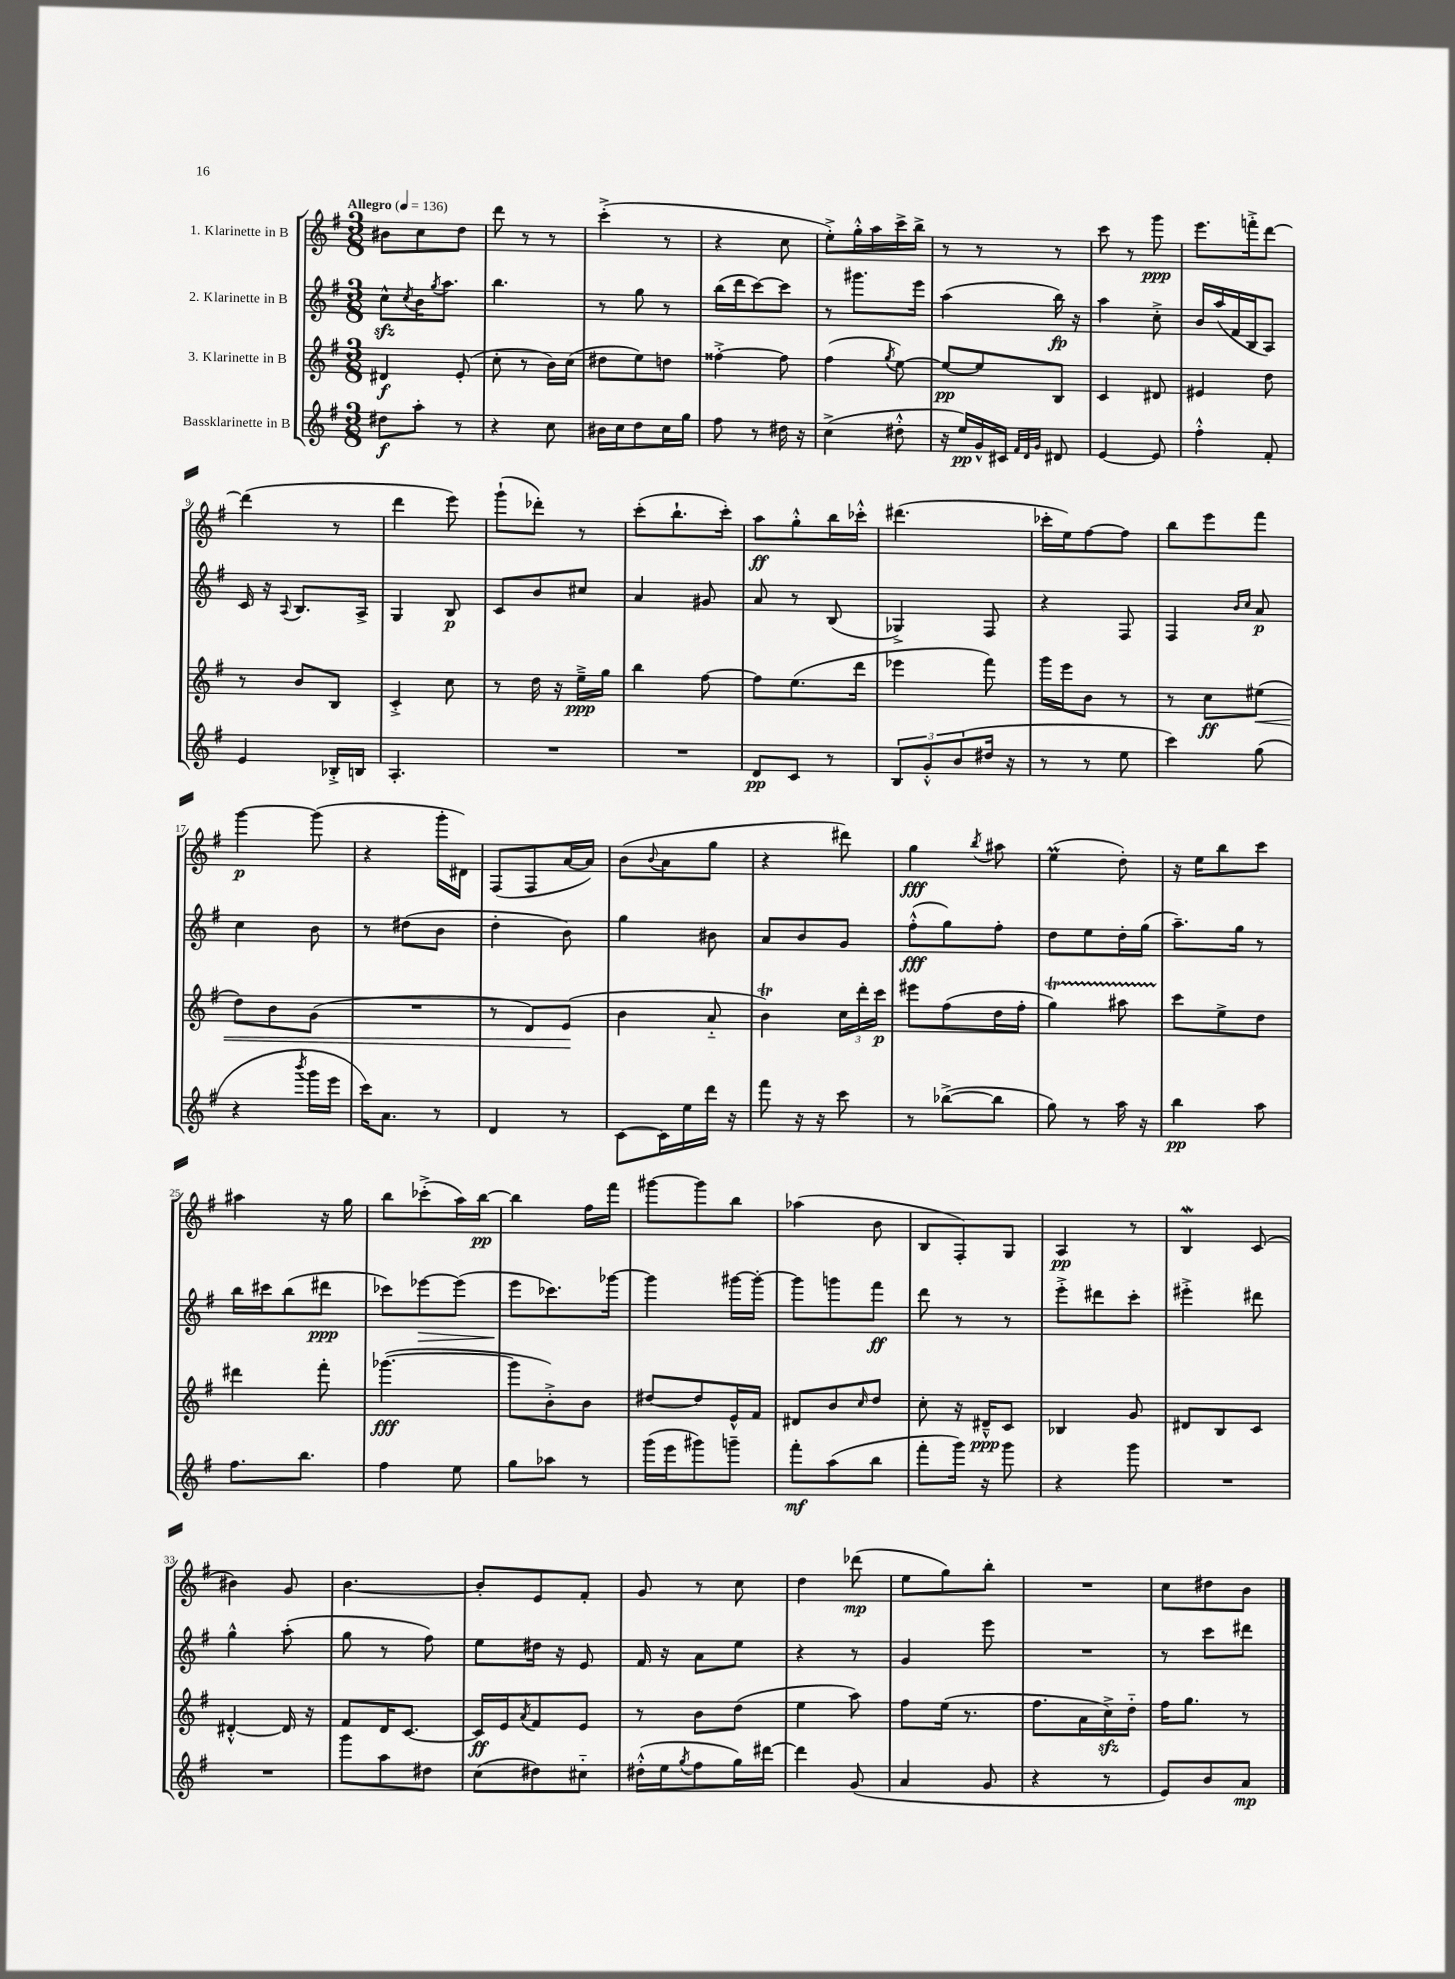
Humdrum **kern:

**kern	**dynam	**kern	**dynam	**kern	**dynam	**kern	**dynam
*part4	*part4	*part3	*part3	*part2	*part2	*part1	*part1
*staff4	*staff4	*staff3	*staff3	*staff2	*staff2	*staff1	*staff1
*I"Bassklarinette in B	*	*I"3. Klarinette in B	*	*I"2. Klarinette in B	*	*I"1. Klarinette in B	*
*clefG2	*	*clefG2	*	*clefG2	*	*clefG2	*
*k[f#]	*	*k[f#]	*	*k[f#]	*	*k[f#]	*
*M3/8	*	*M3/8	*	*M3/8	*	*M3/8	*
*MM136	*	*MM136	*	*MM136	*	*MM136	*
=1	=1	=1	=1	=1	=1	=1	=1
!	!	!	!	!	!	!LO:TX:a:B:t=Allegro	!
8dd#X\L	f	4d#X/	f	8cczz^^\L	.	8b#X\L	.
.	.	.	.	8qcc/	.	.	.
8aa'\J	.	.	.	16b\K	.	8cc\	.
.	.	.	.	8qgg/	.	.	.
.	.	.	.	8.aa\J	.	.	.
8r	.	(8e'/	.	.	.	8dd\J	.
=2	=2	=2	=2	=2	=2	=2	=2
4r	.	8cc'\	.	4.bb\	.	8ddd\	.
.	.	8r	.	.	.	8r	.
8cc\	.	16b\LL)	.	.	.	8r	.
.	.	(16cc\JJ	.	.	.	.	.
=3	=3	=3	=3	=3	=3	=3	=3
16b#X\LL	.	8dd#X\L	.	8r	.	(4ccc'^\	.
16cc\J	.	.	.	.	.	.	.
8dd\	.	8ee\)	.	8gg\	.	.	.
16cc\L	.	8ddn\J	.	8r	.	8r	.
16gg\JJ	.	.	.	.	.	.	.
=4	=4	=4	=4	=4	=4	=4	=4
8ff#\	.	[4ff##X'^\	.	(16bb\LL	.	4r	.
.	.	.	.	16ddd\J	.	.	.
8r	.	.	.	[8ccc\)	.	.	.
16dd#X\	.	8ff##\]	.	8ccc\J]	.	8cc\	.
16r	.	.	.	.	.	.	.
=5	=5	=5	=5	=5	=5	=5	=5
(4cc^\	.	(4ff#\	.	8r	.	8ee'^\L)	.
.	.	.	.	8.ggg#X\L	.	16gg'^^\L	.
.	.	.	.	.	.	16aa\	.
.	.	8qgg/	.	.	.	.	.
8dd#X'^^\	.	[8ee\)	.	.	.	16ccc^\	.
.	.	.	.	16eee\Jk	.	16bb^\JJ	.
=6	=6	=6	=6	=6	=6	=6	=6
16r	.	8ee/L_	pp	(4aa\	.	8r	.
16ee/LL)	pp	.	.	.	.	.	.
16g^^/	.	8ee/]	.	.	.	8r	.
16c#X/JJ	.	.	.	.	.	.	.
32qqf#/LLL	.	.	.	.	.	.	.
32qqd/	.	.	.	.	.	.	.
32qqg/JJJ	.	.	.	.	.	.	.
8d#X/	.	8B/J	.	16bb\)	fp	8r	.
.	.	.	.	16r	.	.	.
=7	=7	=7	=7	=7	=7	=7	=7
[4e/	.	4c/	.	4aa\	.	8ccc\	.
.	.	.	.	.	.	8r	.
8e/]	.	8d#X/	.	8cc'^\	.	8ggg\	ppp
=8	=8	=8	=8	=8	=8	=8	=8
4ff#'^^\	.	4e#X/	.	16b/LL	.	8.eee\L	.
.	.	.	.	(16aa/	.	.	.
.	.	.	.	16f#/	.	.	.
.	.	.	.	16B/J	.	16fffn'^\k	.
8f#'/	.	8dd\	.	8A/J)	.	[8ddd\J	.
!!LO:LB:g=z
=9	=9	=9	=9	=9	=9	=9	=9
4e/	.	8r	.	16c/	.	(4ddd\]	.
.	.	.	.	16r	.	.	.
.	.	.	.	8qqA/	.	.	.
.	.	8b/L	.	8.B/L	.	.	.
16B-X'^/LL	.	8B/J	.	.	.	8r	.
16Bn/JJ	.	.	.	16A^/Jk	.	.	.
=10	=10	=10	=10	=10	=10	=10	=10
4.A'/	.	4c'^/	.	4G/	.	4ddd\	.
.	.	8cc\	.	8B/	p	8eee\)	.
=11	=11	=11	=11	=11	=11	=11	=11
4.r	.	8r	.	8c/L	.	(8ggg`\L	.
.	.	16dd\	.	8b/	.	8ddd-X'\J)	.
.	.	16r	.	.	.	.	.
.	.	16ee~^\LL	ppp	8cc#X/J	.	8r	.
.	.	16gg\JJ	.	.	.	.	.
=12	=12	=12	=12	=12	=12	=12	=12
4.r	.	4bb\	.	4a/	.	(8ccc'\L	.
.	.	.	.	.	.	8.bb`\	.
.	.	[8ff#\	.	8g#X/	.	.	.
.	.	.	.	.	.	16ccc'\Jk)	.
=13	=13	=13	=13	=13	=13	=13	=13
8d/L	pp	8ff#\L]	.	8a/	.	8aa\L	ff
8c/J	.	(8.ee\	.	8r	.	8gg'^^\	.
8r	.	.	.	(8B/	.	16bb\L	.
.	.	16ddd\Jk	.	.	.	16ccc-X'^^\JJ	.
=14	=14	=14	=14	=14	=14	=14	=14
12B/L	.	4eee-X\	.	4G-X^/)	.	(4.ddd#X\	.
12g'^^/	.	.	.	.	.	.	.
(12b/	.	.	.	.	.	.	.
16dd#X/Jk	.	8fff#\)	.	8F#/	.	.	.
16r	.	.	.	.	.	.	.
=15	=15	=15	=15	=15	=15	=15	=15
8r	.	16ggg\LL	.	4r	.	16ccc-X'\LL	.
.	.	16eee\J	.	.	.	16ee\J)	.
8r	.	8b\J	.	.	.	[8ff#\	.
8ee\	.	8r	.	8F#/	.	8ff#\J]	.
=16	=16	=16	=16	=16	=16	=16	=16
4ccc\)	.	8r	.	4F#/	.	8bb\L	.
.	.	8cc\L	ff	.	.	8eee\	.
.	.	.	.	16qqb/LL	.	.	.
.	.	.	.	16qqcc/JJ	.	.	.
!	!	!	!LO:HP:b	!	!	!	!
(8gg\	.	(8ee#X\J	<	8a/	p	8fff#\J	.
!!LO:LB:g=z
=17	=17	=17	=17	=17	=17	=17	=17
4r	.	8dd\L)	.	4cc\	.	[4ggg\	p
.	.	8b\	.	.	.	.	.
8qbbb/	.	.	.	.	.	.	.
16ggg\LL	.	(8g\J	.	8b\	.	(8ggg\]	.
16eee\JJ	.	.	.	.	.	.	.
=18	=18	=18	=18	=18	=18	=18	=18
16ccc\KL)	.	4.r	.	8r	.	4r	.
8.a\J	.	.	.	.	.	.	.
.	.	.	.	(8dd#X\L	.	.	.
8r	.	.	.	8b\J	.	16ggg'\LL	.
.	.	.	.	.	.	16d#X\JJ)	.
=19	=19	=19	=19	=19	=19	=19	=19
4d/	.	8r	.	4dd'\	.	(8F#/L	.
.	.	8d/L)	.	.	.	8F#/	.
8r	.	(8e/J	.	8b\)	.	[16a/L	.
.	.	.	.	.	.	16a/JJ])	.
.	.	.	[	.	.	.	.
=20	=20	=20	=20	=20	=20	=20	=20
[8c\L	.	4b\	.	4gg\	.	(8b\L	.
.	.	.	.	.	.	8qqb/	.
16c\L]	.	.	.	.	.	8a\	.
16ee\	.	.	.	.	.	.	.
16ddd\JJ	.	8a/	.	8b#X\	.	8gg\J	.
16r	.	.	.	.	.	.	.
=21	=21	=21	=21	=21	=21	=21	=21
8fff#\	.	4bt\)	.	8a/L	.	4r	.
16r	.	.	.	8b/	.	.	.
16r	.	.	.	.	.	.	.
8ccc\	.	24cc\LL	.	8g/J	.	8ddd#X\)	.
.	.	24ddd'\	.	.	.	.	.
.	.	24ccc\JJ	p	.	.	.	.
=22	=22	=22	=22	=22	=22	=22	=22
8r	.	8eee#X\L	.	(8ff#'^^\L	fff	4gg\	fff
([8bb-X^\L	.	(8ff#\	.	8gg\)	.	.	.
.	.	.	.	.	.	8qbb/	.
8bb-\J]	.	16dd\L	.	8ff#'\J	.	8aa#X\	.
.	.	16ff#'\JJ	.	.	.	.	.
=23	=23	=23	=23	=23	=23	=23	=23
8gg\)	.	4ggT\)	.	8dd\L	.	(4eeM\	.
8r	.	.	.	8ee\	.	.	.
16aa\	.	8aa#XTTT\	.	16dd'\L	.	8dd'\)	.
16r	.	.	.	(16gg\JJ	.	.	.
=24	=24	=24	=24	=24	=24	=24	=24
4bb\	pp	8ccc\L	.	8.aa~\L)	.	16r	.
.	.	.	.	.	.	16ee\KL	.
.	.	8ee^\	.	.	.	8bb\	.
.	.	.	.	16gg\Jk	.	.	.
8aa\	.	8dd\J	.	8r	.	8ccc\J	.
!!LO:LB:g=z
=25	=25	=25	=25	=25	=25	=25	=25
8.ff#\L	.	4ddd#X\	.	16bb\LL	.	4aa#X\	.
.	.	.	.	16ccc#X\J	.	.	.
.	.	.	.	(8bb\	.	.	.
8.bb\J	.	.	.	.	.	.	.
.	.	8fff#'\	.	8ddd#X\J	ppp	16r	.
.	.	.	.	.	.	16gg\	.
=26	=26	=26	=26	=26	=26	=26	=26
4ff#\	.	([4.ggg-X\	fff	8ccc-X\L)	.	8bb\L	.
!	!	!	!	!	!LO:HP:b	!	!
.	.	.	.	[8eee-X\	>	(8ccc-X'^\	.
8ee\	.	.	.	(8eee-\J]	.	16aa\L)	.
.	.	.	.	.	.	[16bb\JJ	pp
=27	=27	=27	=27	=27	=27	=27	=27
8gg\L	.	8ggg-\L]	.	8eee\L	.	4bb\]	.
8aa-X\J	.	8b'^\)	.	8.ccc-X\)	]	.	.
8r	.	8b\J	.	.	.	16ff#\LL	.
.	.	.	.	[16ggg-X\Jk	.	16fff#\JJ	.
=28	=28	=28	=28	=28	=28	=28	=28
(16ggg\LL	.	[8dd#X/L	.	4ggg-\]	.	[8ggg#X\L	.
16eee\J	.	.	.	.	.	.	.
8ggg#X\)	.	8dd#/]	.	.	.	8ggg#\]	.
8gggn~\J	.	16e^^/L	.	[16ggg#X\LL	.	8bb\J	.
.	.	16f#/JJ	.	16ggg#'\JJ_	.	.	.
=29	=29	=29	=29	=29	=29	=29	=29
8fff#'\L	mf	8d#X/L	.	8ggg#\L]	.	(4aa-X\	.
(8aa\	.	8b/	.	8gggn\	.	.	.
.	.	16qqcc/	.	.	.	.	.
8bb\J	.	8dd/J	.	8fff#\J	ff	8b\	.
=30	=30	=30	=30	=30	=30	=30	=30
8fff#'\L	.	8cc'\	.	8ddd\	.	8B/L	.
16ggg\Jk)	.	16r	.	8r	.	8F#'/)	.
16r	.	16d#X~^^/KL	ppp	.	.	.	.
8ggg\	.	8c/J	.	8r	.	8G/J	.
=31	=31	=31	=31	=31	=31	=31	=31
4r	.	4B-X/	.	8eee'^\L	.	4A/	pp
.	.	.	.	8ddd#X\	.	.	.
8ggg\	.	8g/	.	8ccc'\J	.	8r	.
=32	=32	=32	=32	=32	=32	=32	=32
4.r	.	8d#X/L	.	4eee#X'^\	.	4BW/	.
.	.	8B/	.	.	.	.	.
.	.	8c/J	.	8ddd#X\	.	(8c/	.
!!LO:LB:g=z
=33	=33	=33	=33	=33	=33	=33	=33
4.r	.	[4d#X'^^/	.	4gg^^\	.	4b#X\)	.
.	.	16d#/]	.	(8aa'\	.	8g/	.
.	.	16r	.	.	.	.	.
=34	=34	=34	=34	=34	=34	=34	=34
8ggg\L	.	8f#/L	.	8gg\	.	[4.b\	.
8aa\	.	16d/K	.	8r	.	.	.
.	.	[8.c/J	.	.	.	.	.
8dd#X\J	.	.	.	8ff#\)	.	.	.
=35	=35	=35	=35	=35	=35	=35	=35
(8cc\L	.	16c/LL]	ff	8ee\L	.	8b'/L]	.
.	.	16e/J	.	.	.	.	.
.	.	8qa/	.	.	.	.	.
8dd#X\)	.	8f#/	.	16dd#X\Jk	.	8e/	.
.	.	.	.	16r	.	.	.
8cc#X\J	.	8e/J	.	8e/	.	8f#'/J	.
=36	=36	=36	=36	=36	=36	=36	=36
(16dd#X'^^\LL	.	8r	.	16f#/	.	8g/	.
16ee\J	.	.	.	16r	.	.	.
8qgg/	.	.	.	.	.	.	.
8ff#\	.	8b\L	.	8a\L	.	8r	.
16gg\L)	.	(8dd\J	.	8ee\J	.	8cc\	.
[16ddd#X\JJ	.	.	.	.	.	.	.
=37	=37	=37	=37	=37	=37	=37	=37
4ddd#\]	.	4ee\	.	4r	.	4dd\	.
(8g/	.	8aa\)	.	8r	.	(8ddd-X\	mp
=38	=38	=38	=38	=38	=38	=38	=38
4a/	.	8ff#\L	.	4g/	.	8ee\L	.
.	.	(16ee\Jk	.	.	.	8gg\)	.
.	.	8.r	.	.	.	.	.
8g/	.	.	.	8eee\	.	8bb'\J	.
=39	=39	=39	=39	=39	=39	=39	=39
4r	.	8.ff#\L	.	4.r	.	4.r	.
.	.	16a\L	.	.	.	.	.
8r	.	16cczz^\)	.	.	.	.	.
.	.	16dd\JJ	.	.	.	.	.
=40	=40	=40	=40	=40	=40	=40	=40
8e/L)	.	16ff#\KL	.	8r	.	8cc\L	.
.	.	8.gg\J	.	.	.	.	.
8b/	.	.	.	8ccc\L	.	8dd#X\	.
8a/J	mp	8r	.	8ddd#X\J	.	8b\J	.
==	==	==	==	==	==	==	==
*-	*-	*-	*-	*-	*-	*-	*-
